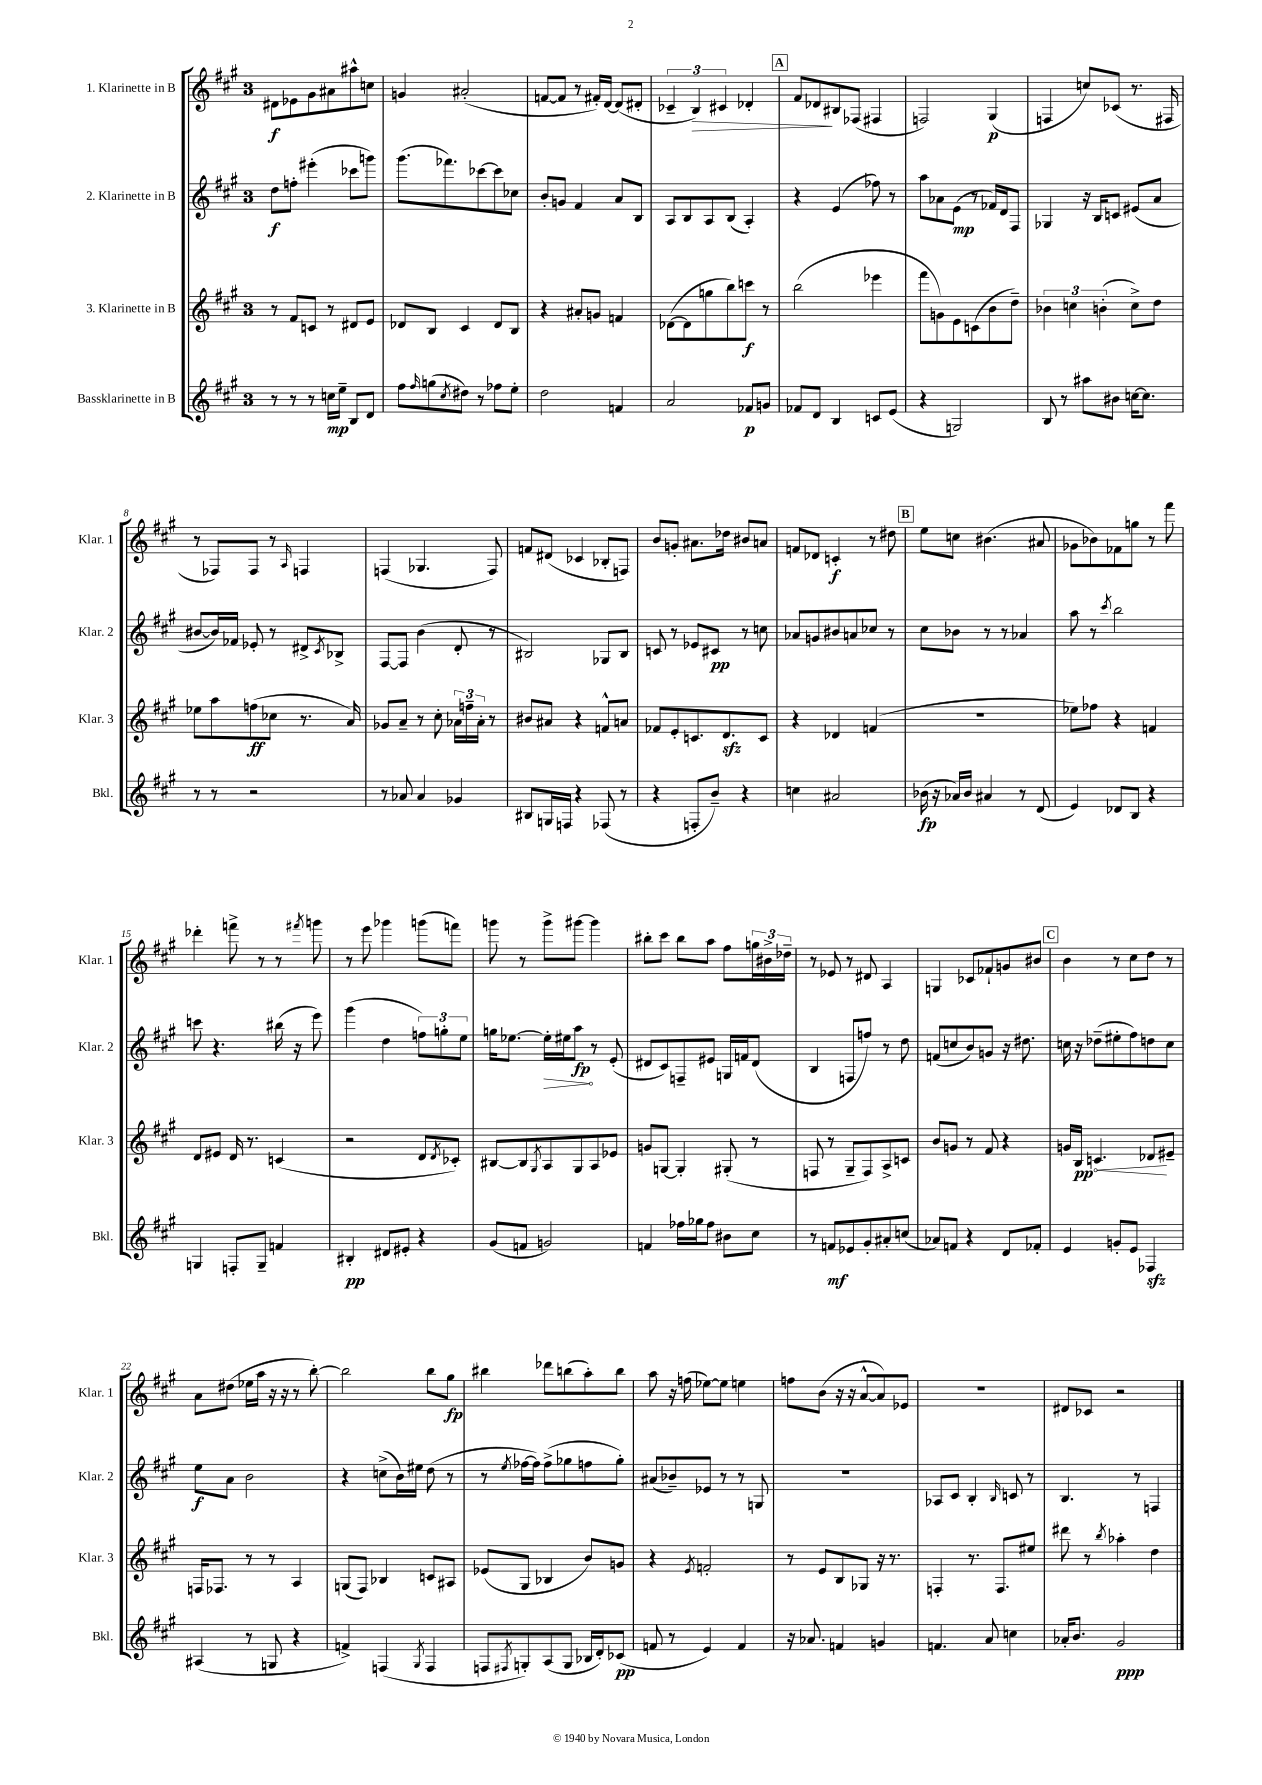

**kern	**dynam	**kern	**dynam	**kern	**dynam	**kern	**dynam
*part4	*part4	*part3	*part3	*part2	*part2	*part1	*part1
*staff4	*staff4	*staff3	*staff3	*staff2	*staff2	*staff1	*staff1
*I"Bassklarinette in B	*	*I"3. Klarinette in B	*	*I"2. Klarinette in B	*	*I"1. Klarinette in B	*
*I'Bkl.	*	*I'Klar. 3	*	*I'Klar. 2	*	*I'Klar. 1	*
*clefG2	*	*clefG2	*	*clefG2	*	*clefG2	*
*k[f#c#g#]	*	*k[f#c#g#]	*	*k[f#c#g#]	*	*k[f#c#g#]	*
*M3/4	*	*M3/4	*	*M3/4	*	*M3/4	*
=1	=1	=1	=1	=1	=1	=1	=1
8r	.	8r	.	8dd\L	f	8d#X\L	f
8r	.	8f#/L	.	8ffn'\J	.	8e-X\	.
8r	.	8cn/J	.	(4eee#X'\	.	8g#\	.
16ccn\LL	mp	8r	.	.	.	8a#X\	.
16ee~\JJ	.	.	.	.	.	.	.
8B/L	.	8d#X/L	.	8ccc-X\L	.	8aa#X^^\	.
8d/J	.	8e/J	.	8gggn\J)	.	8ccn\J	.
=2	=2	=2	=2	=2	=2	=2	=2
8ff#\L	.	8d-X/L	.	(8.ggg#\L	.	4gn/	.
16qqff#/	.	.	.	.	.	.	.
(8ggn\	.	8B/J	.	.	.	.	.
.	.	.	.	8.fff-X\)	.	.	.
8qcc#/	.	.	.	.	.	.	.
8dd#X\J)	.	4c#/	.	.	.	(2a#X'/	.
8r	.	.	.	[8ccc-X\	.	.	.
8ff-X\L	.	8d-/L	.	8ccc-\]	.	.	.
8ee'\J	.	8B/J	.	8cc-X\J	.	.	.
=3	=3	=3	=3	=3	=3	=3	=3
2dd\	.	4r	.	8b'/L	.	[8fn/L	.
.	.	.	.	8gn/J	.	8f/J]	.
.	.	8a#X'/L	.	4f#/	.	8r	.
.	.	8gn/J	.	.	.	16f#X'/LL)	.
.	.	.	.	.	.	[16d/JJ	.
4fn/	.	4fn/	.	8a/L	.	(8d/L]	.
.	.	.	.	8B/J	.	8d#X'/J	.
=4	=4	=4	=4	=4	=4	=4	=4
2a/	.	([8d-X\L	.	8A/L	.	6c-X~/	.
.	.	8d-\]	.	8B/	.	.	.
!	!	!	!	!	!	!	!LO:HP:b
.	.	.	.	.	.	6B/)	>
.	.	8ggn\	.	8A/	.	.	.
.	.	.	.	.	.	6c#X/	.
.	.	8bb\)	.	(8B/J	.	.	.
8f-X/L	p	8cccn\J	f	4A'/)	.	4d-X'/	.
8gn/J	.	8r	.	.	.	.	.
!!LO:REH:place=s1:t=A
=5	=5	=5	=5	=5	=5	=5	=5
8f-X/L	.	(2bb\	.	4r	.	8f#/L	.
8d/J	.	.	.	.	.	8d-X/	.
4B/	.	.	.	(4e/	.	8B#X/	]
.	.	.	.	.	.	(8F-X/J	.
8cn/L	.	4eee-X\	.	8ff-X\)	.	4F#X/	.
(8e/J	.	.	.	8r	.	.	.
=6	=6	=6	=6	=6	=6	=6	=6
4r	.	8fff#\L	.	8aa\L	.	2Fn/)	.
.	.	8gn\)	.	8a-X\	.	.	.
2Gn/)	.	8e\	.	(8e\J	mp	.	.
.	.	(8cn\	.	8r	.	.	.
.	.	8b\	.	16f-X/LL)	.	(4G#/	p
.	.	.	.	16d/J	.	.	.
.	.	8dd~\J)	.	8F#/J	.	.	.
=7	=7	=7	=7	=7	=7	=7	=7
8B/	.	6b-X\	.	4G-X/	.	4Fn/	.
8r	.	.	.	.	.	.	.
.	.	6ccn\	.	.	.	.	.
8aa#X\L	.	.	.	16r	.	8ccn/L)	.
.	.	.	.	16B/KL	.	.	.
.	.	(6bn'\	.	.	.	.	.
8b#X\J	.	.	.	8cn/J	.	(8c-X/J	.
[16ccn\KL	.	8cc^\L)	.	(8e#X/L	.	8.r	.
8.cc\J]	.	.	.	.	.	.	.
.	.	8dd\J	.	8a/J	.	.	.
.	.	.	.	.	.	16F#X/	.
!!LO:LB:g=z
=8	=8	=8	=8	=8	=8	=8	=8
8r	.	8ee-X\L	.	[8b#X/L	.	8r	.
8r	.	8aa\	.	16b#/L])	.	8F-X/L)	.
.	.	.	.	16f-X/JJ	.	.	.
2r	.	(8ffn\	ff	8e-X'/	.	8F-/J	.
.	.	8cc-X\J	.	8r	.	8r	.
.	.	.	.	.	.	16qqA/	.
.	.	8.r	.	8d#X^/L	.	4Fn/	.
.	.	.	.	8qc#/	.	.	.
.	.	.	.	8B-X^/J	.	.	.
.	.	16a/)	.	.	.	.	.
=9	=9	=9	=9	=9	=9	=9	=9
8r	.	8g-X/L	.	[8F#/L	.	(4Fn/	.
8a-X/	.	8a~/J	.	8F#/J]	.	.	.
4a-/	.	8r	.	(4b\	.	4.G-X/	.
.	.	8cc#'\	.	.	.	.	.
4g-X/	.	24a-X\LL	.	8d'/	.	.	.
.	.	24ffn~\	.	.	.	.	.
.	.	24a-'\JJ	.	.	.	.	.
.	.	8r	.	8r	.	8F/)	.
=10	=10	=10	=10	=10	=10	=10	=10
8B#X/L	.	8b#X/L	.	2B#X/)	.	8fn/L	.
16Gn/L	.	8a#X/J	.	.	.	(8d#X/J	.
16Fn/JJ	.	.	.	.	.	.	.
4r	.	4r	.	.	.	4c-X/	.
(8F-X/	.	8fn^^/L	.	8G-X/L	.	8B-X'/L	.
8r	.	8an/J	.	8B#/J	.	8Fn/J)	.
=11	=11	=11	=11	=11	=11	=11	=11
4r	.	8f-X/L	.	8cn/	.	8b/L	.
.	.	8e'/	.	8r	.	8gn'/J	.
8Fn'/L	.	8.cn/	.	8e-X/L	.	8.a#X\L	.
8b~/J)	.	.	.	8c#X/J	pp	.	.
.	.	8.dzz/	.	.	.	16dd-X\Jk	.
4r	.	.	.	8r	.	8b#X/L	.
.	.	8c/J	.	8ccn\	.	8an/J	.
=12	=12	=12	=12	=12	=12	=12	=12
4ccn\	.	4r	.	8a-X/L	.	8fn/L	.
.	.	.	.	8gn/	.	8d-X/J	.
2a#X/	.	4d-X/	.	8b#X/	.	4cn'/	f
.	.	.	.	8an/	.	.	.
.	.	(4fn/	.	8cc-X/J	.	8r	.
.	.	.	.	8r	.	8dd#X\	.
!!LO:REH:place=s1:t=B
=13	=13	=13	=13	=13	=13	=13	=13
(16b-X\	fp	2.r	.	8cc#\L	.	8ee\L	.
16r	.	.	.	.	.	.	.
16a-X/LL)	.	.	.	8b-X\J	.	8ccn\J	.
16b-/JJ	.	.	.	.	.	.	.
4a#X/	.	.	.	8r	.	(4.b#X\	.
.	.	.	.	8r	.	.	.
8r	.	.	.	4a-X/	.	.	.
(8d/	.	.	.	.	.	8a#X/	.
=14	=14	=14	=14	=14	=14	=14	=14
4e/)	.	8ee-X\L)	.	8aa\	.	8g-X\L	.
.	.	8ff-X\J	.	8r	.	8b-X\)	.
.	.	.	.	8qccc#/	.	.	.
8d-X/L	.	4r	.	2bb\	.	8f-X\	.
8B/J	.	.	.	.	.	8ggn\J	.
4r	.	4fn/	.	.	.	8r	.
.	.	.	.	.	.	8fff#\	.
!!LO:LB:g=z
=15	=15	=15	=15	=15	=15	=15	=15
4Gn/	.	8d/L	.	8cccn\	.	4ddd-X'\	.
.	.	8e#X/J	.	4.r	.	.	.
8Fn'/L	.	16d/	.	.	.	8fffn^\	.
.	.	8.r	.	.	.	.	.
8G~/J	.	.	.	.	.	8r	.
4fn/	.	(4cn/	.	(16bb#X\	.	8r	.
.	.	.	.	16r	.	.	.
.	.	.	.	.	.	8qfff#X/	.
.	.	.	.	8eee\)	.	8gggn\	.
=16	=16	=16	=16	=16	=16	=16	=16
4B#X'/	pp	2r	.	(4ggg#\	.	8r	.
.	.	.	.	.	.	8eee\	.
8d#X/L	.	.	.	4dd\	.	4ggg-X\	.
8e#X'/J	.	.	.	.	.	.	.
4r	.	8d/L	.	12ffn\L)	.	(8gggn\L	.
.	.	.	.	12ggn'\	.	.	.
.	.	8qd/	.	.	.	.	.
.	.	8c-X'/J)	.	.	.	8fffn\J)	.
.	.	.	.	12ee\J	.	.	.
=17	=17	=17	=17	=17	=17	=17	=17
(8g#/L	.	[8B#X/L	.	16ggn\KL	.	8gggn\	.
.	.	.	.	[8.ee-X\J	.	.	.
8fn/J	.	8B#/]	.	.	.	8r	.
.	.	8qG#/	.	.	.	.	.
!	!	!	!	!	!LO:HP:b	!	!
2gn/)	.	8A/	.	16ee-'\LL]	>	8ggg^\L	.
.	.	.	.	16ee#X\J	.	.	.
.	.	8G#/	.	8aa\J	fp	[8ggg#X\J	.
.	.	8A/	.	8r	]	4ggg#\]	.
.	.	8e-X/J	.	(8e'/	.	.	.
=18	=18	=18	=18	=18	=18	=18	=18
4fn/	.	8gn/L	.	8d#X/L	.	8bb#X'\L	.
.	.	[8Gn/J	.	8c#/)	.	8ccc#\J	.
16ff-X\LL	.	4G'/]	.	8Fn~/	.	8bb#\L	.
16gg-X\J	.	.	.	.	.	.	.
8ff-\J	.	.	.	8e#X/J	.	8aa\J	.
8b#X\L	.	(8G#X'/	.	16Gn/LL	.	8ff#\L	.
.	.	.	.	16fn/J	.	.	.
8cc#\J	.	8r	.	(8d#/J	.	24ggn\L	.
.	.	.	.	.	.	24b#X^\	.
.	.	.	.	.	.	24dd-X~\JJ	.
=19	=19	=19	=19	=19	=19	=19	=19
8r	.	8Fn/	.	4B/	.	8r	.
8fn/L	mf	8r	.	.	.	8e-X/	.
8e-X/	.	8G#~/L	.	8Fn/L	.	8r	.
8g#'/	.	8F/)	.	8ffn/J)	.	8d#X/	.
8a#X'/	.	8A^/	.	8r	.	4A/	.
(8ccn/J	.	8cn/J	.	8dd\	.	.	.
=20	=20	=20	=20	=20	=20	=20	=20
8a-X/L)	.	8b/L	.	(8fn/L	.	4Gn/	.
8fn/J	.	8gn/J	.	8ccn/	.	.	.
4r	.	8r	.	8b/)	.	8c-X/L	.
.	.	8f#/	.	8gn/J	.	8f-X`/	.
8d/L	.	4r	.	16r	.	8gn/	.
.	.	.	.	8.dd#X\	.	.	.
8f-X'/J	.	.	.	.	.	8b#X/J	.
!!LO:REH:place=s1:t=C
=21	=21	=21	=21	=21	=21	=21	=21
4e/	.	16gn/LL	.	16ccn\	.	4b\	.
!	!	!	!LO:HP:b	!	!	!	!
.	.	16B/JJ	< pp	16r	.	.	.
.	.	4.cn/	.	(8dd-X~\L	.	.	.
8gn'/L	.	.	.	8ee#X'\	.	8r	.
8e/J	.	.	.	8ff#\)	.	8cc#\L	.
4F-Xzz/	.	8d-X/L	.	8ddn\	.	8dd\J	.
.	.	8e#X~/J	[	8cc\J	.	8r	.
!!LO:LB:g=z
=22	=22	=22	=22	=22	=22	=22	=22
(4A#X/	.	16Fn/KL	.	8ee\L	f	8a\L	.
.	.	8.F-X/J	.	.	.	.	.
.	.	.	.	8a\J	.	(8dd#X\J	.
8r	.	8r	.	2b\	.	16ee-X\LL	.
.	.	.	.	.	.	16aa\JJ	.
8Gn/	.	8r	.	.	.	16r	.
.	.	.	.	.	.	16r	.
4r	.	4A/	.	.	.	8r	.
.	.	.	.	.	.	[8bb'\)	.
=23	=23	=23	=23	=23	=23	=23	=23
4fn^/)	.	(8Gn/L	.	4r	.	2bb\]	.
.	.	8F#/J)	.	.	.	.	.
(4Fn/	.	4B-X/	.	(8ccn^\L	.	.	.
.	.	.	.	16b\L)	.	.	.
.	.	.	.	16ee#X\JJ	.	.	.
8qG#/	.	.	.	.	.	.	.
4F/	.	8cn/L	.	(8dd\	.	8bb\L	.
.	.	8A#X/J	.	8r	.	8gg#\J	fp
=24	=24	=24	=24	=24	=24	=24	=24
8Fn/L	.	(8e-X/L	.	8r	.	4bb#X\	.
8qF#X/	.	.	.	8qee/	.	.	.
8Gn'/)	.	8G#/J	.	[16ff-X\LL	.	.	.
.	.	.	.	16ff-\JJ])	.	.	.
(8A/	.	4B-X/	.	(8ff-^\L	.	8ddd-X\L	.
8G/J	.	.	.	8gg-X\	.	(8bbn\	.
16B-X/LL	.	8b/L)	.	8ffn\	.	8aa'\)	.
16d'/J)	.	.	.	.	.	.	.
(8c-X/J	pp	8gn/J	.	8gg-'\J)	.	8bb\J	.
=25	=25	=25	=25	=25	=25	=25	=25
8fn/	.	4r	.	(8a#X/L	.	8aa\	.
8r	.	.	.	8b-X~/)	.	16r	.
.	.	.	.	.	.	(16ffn\	.
.	.	8qe/	.	.	.	.	.
4e/)	.	2fn'/	.	8e-X/J	.	[8ee-X\L)	.
.	.	.	.	8r	.	8ee-\J]	.
4f/	.	.	.	8r	.	4een\	.
.	.	.	.	8Gn/	.	.	.
=26	=26	=26	=26	=26	=26	=26	=26
16r	.	8r	.	2.r	.	8ffn\L	.
8.a-X/	.	.	.	.	.	.	.
.	.	8e/L	.	.	.	(8b\J	.
4fn/	.	8B/	.	.	.	16r	.
.	.	.	.	.	.	16r	.
.	.	8G-X/J	.	.	.	[8a^^/L	.
4gn/	.	16r	.	.	.	8a/])	.
.	.	8.r	.	.	.	.	.
.	.	.	.	.	.	8e-X/J	.
=27	=27	=27	=27	=27	=27	=27	=27
4.fn/	.	4Fn'/	.	8A-X/L	.	2.r	.
.	.	.	.	8c#/J	.	.	.
.	.	8.r	.	4B'/	.	.	.
8a/	.	.	.	.	.	.	.
.	.	8.F/L	.	.	.	.	.
.	.	.	.	16qqB/	.	.	.
4ccn\	.	.	.	8cn/	.	.	.
.	.	8ee#X/J	.	8r	.	.	.
=28	=28	=28	=28	=28	=28	=28	=28
16a-X'/KL	.	8ddd#X\	.	4.B/	.	8d#X/L	.
8.b/J	.	.	.	.	.	.	.
.	.	8r	.	.	.	8c-X/J	.
.	.	8qbb/	.	.	.	.	.
2g#/	ppp	4aa-X'\	.	.	.	2r	.
.	.	.	.	8r	.	.	.
.	.	4dd\	.	4Fn/	.	.	.
==	==	==	==	==	==	==	==
*-	*-	*-	*-	*-	*-	*-	*-
